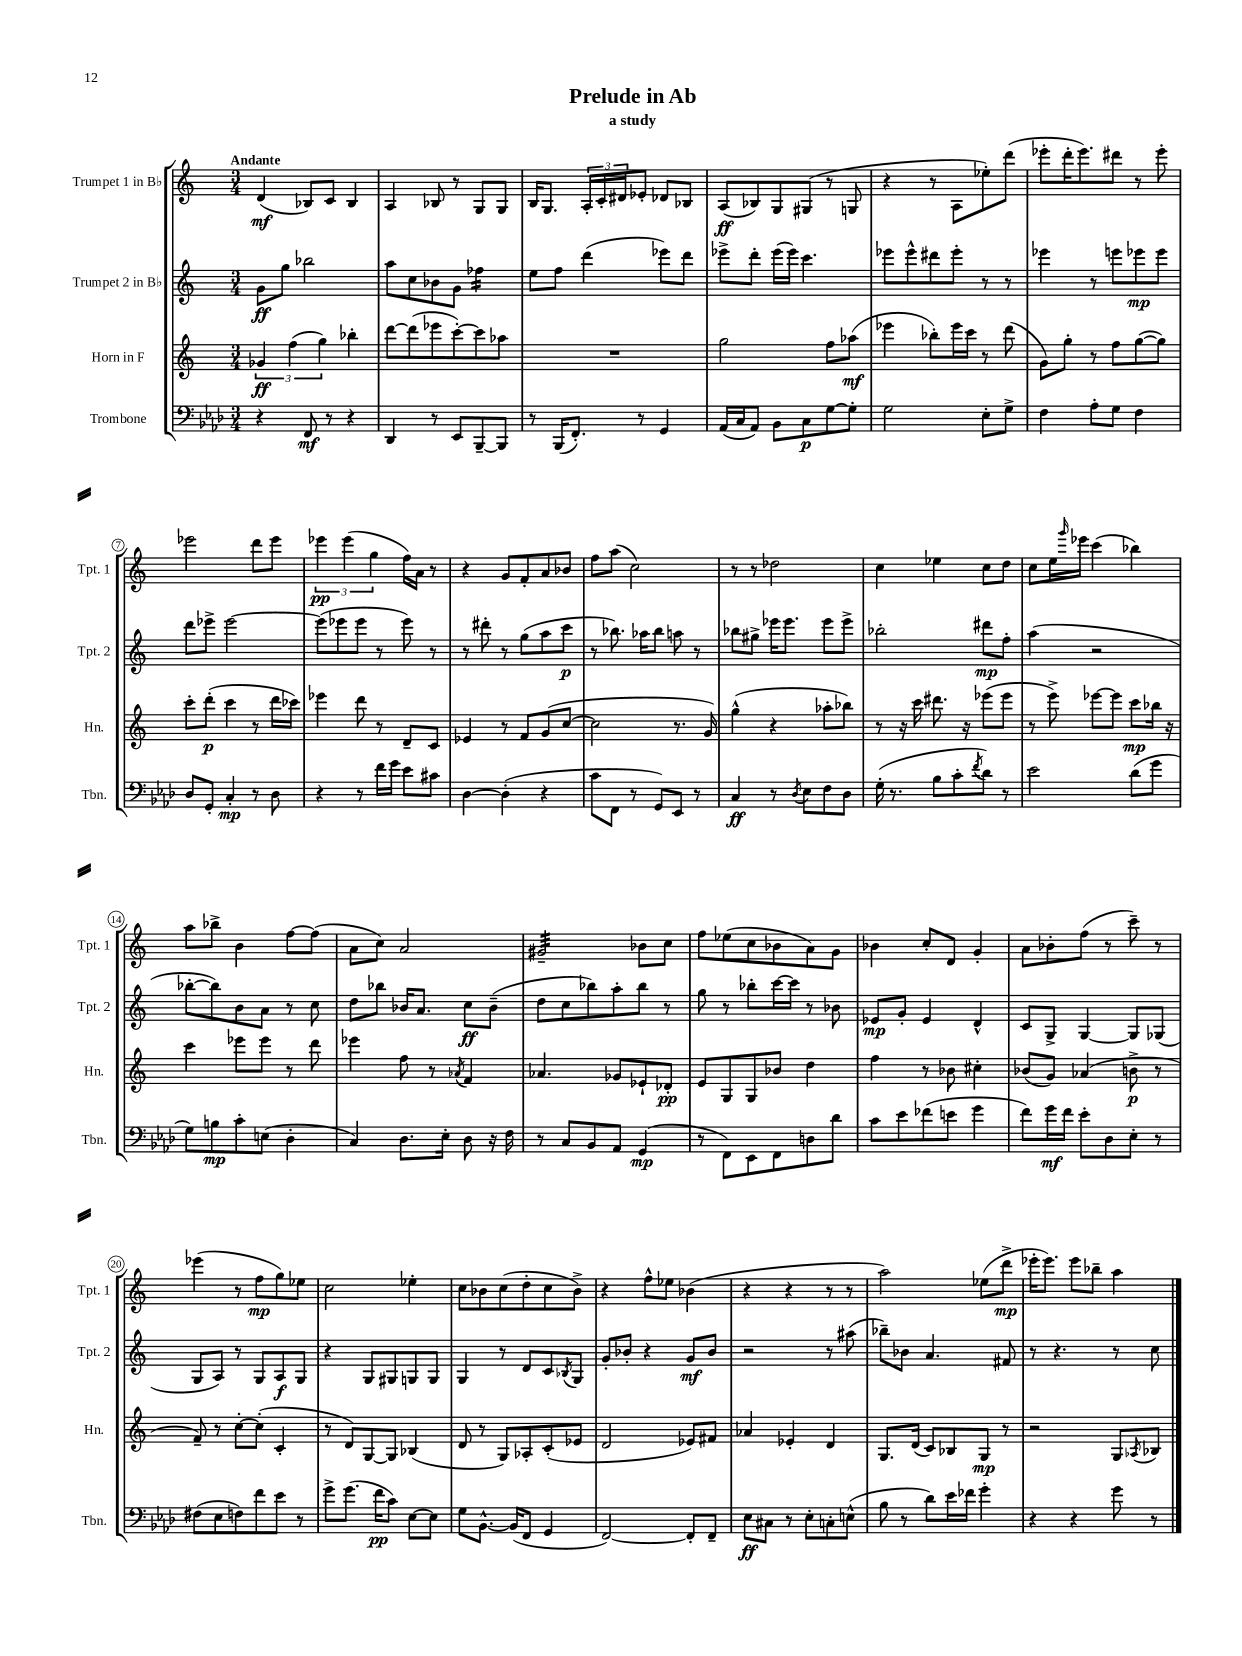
\header { title = "Prelude in Ab" subtitle = "a study" }
<<
\new StaffGroup <<
\new Staff = "s0" \with { instrumentName = "Trumpet 1 in Bb" shortInstrumentName = "Tpt. 1" } {
    \clef treble \key c \major \numericTimeSignature \time 3/4 \tempo "Andante"
    d'4\mf( bes8) c'8 bes4 |
    a4 bes8 r8 g8 g8 |
    b16 g8. \tuplet 3/2 { a16-. c'16-. dis'16 } ees'8-. des'8 bes8 |
    a8\ff( bes8) g8 gis8( r8 g8 |
    r4 r8 a8 ees''8-.) d'''8( |
    ees'''8-. d'''16-. ees'''8.) dis'''8 r8 ees'''8-. |
    ees'''2 d'''8 ees'''8 |
    \tuplet 3/2 { ees'''4\pp ees'''4( g''4 } f''16) a'16 r8 |
    r4 g'8 f'8-. a'8 bes'8 |
    f''8 a''8( c''2) |
    r8 r8 des''2 |
    c''4 ees''4 c''8 d''8 |
    c''8 e''16 \grace { g'''16 } ees'''16 c'''4( bes''4) |
    a''8 bes''8-> b'4 f''8~ f''8( |
    a'8 c''8) a'2 |
    gis'2:32-- bes'8 c''8 |
    f''8 ees''8( c''8 bes'8 a'8) g'8 |
    bes'4 c''8-. d'8 g'4-. |
    a'8 bes'8-. f''8( r8 c'''8--) r8 |
    ees'''4( r8 f''8\mp g''8) ees''8 |
    c''2 ees''4-. |
    c''8 bes'8 c''8( d''8-. c''8 bes'8->) |
    r4 f''8-^ ees''8 bes'4( |
    r4 r4 r8 r8 |
    a''2) ees''8( d'''8->\mp |
    ees'''16-. ees'''8.) ees'''8 bes''8-- a''4 \bar "|." |
}
\new Staff = "s1" \with { instrumentName = "Trumpet 2 in Bb" shortInstrumentName = "Tpt. 2" } {
    \clef treble \key c \major \numericTimeSignature \time 3/4
    g'8\ff g''8 bes''2 |
    a''8 c''8 bes'8 g'8 fes''4:16 |
    e''8 f''8 d'''4( ees'''8) d'''8 |
    ees'''8-> d'''8-. ees'''16( ees'''16) c'''4. |
    ees'''8 ees'''8-^ dis'''8 ees'''8-. r8 r8 |
    ees'''4 r8 e'''8 ees'''8\mp ees'''8 |
    d'''8 ees'''8-> ees'''2~ |
    ees'''8( ees'''8 ees'''8 r8 ees'''8) r8 |
    r8 dis'''8-. r8 g''8( a''8 c'''8\p |
    r8 bes''8.) aes''16 bes''8 a''8 r8 |
    bes''8 gis''8-> ees'''16 ees'''8. ees'''8 ees'''8-> |
    bes''2-. dis'''8\mp f''8-. |
    a''4( r2 |
    bes''8~-. bes''8) b'8 a'8 r8 c''8 |
    d''8 bes''8 bes'16 a'8. c''8\ff bes'8--( |
    d''8 c''8 bes''8) a''8-. bes''8 r8 |
    g''8 r8 bes''8-. c'''16~ c'''16 r8 bes'8 |
    ees'8\mp g'8-. ees'4 d'4-^ |
    c'8 g8-> g4~ g8 ges8( |
    g8 a8) r8 g8 a8\f g8 |
    r4 g8 gis8 g8 g8 |
    g4 r8 d'8 c'8 \acciaccatura { bes8 } g8 |
    g'8-. bes'8-. r4 g'8\mf bes'8 |
    r2 r8 ais''8( |
    bes''8--) bes'8 a'4. fis'8 |
    r8 r4. r8 c''8 \bar "|." |
}
\new Staff = "s2" \with { instrumentName = "Horn in F" shortInstrumentName = "Hn." } {
    \clef treble \key c \major \numericTimeSignature \time 3/4
    \tuplet 3/2 { ges'4\ff f''4( g''4) } bes''4-. |
    d'''8~ d'''8( ees'''8 c'''8~-.) c'''8 aes''8 |
    R2. |
    g''2 f''8 aes''8\mf( |
    ees'''4 bes''8-.) ees'''16 c'''16 r8 d'''8( |
    g'8) g''8-. r8 f''8 g''8~( g''8) |
    c'''8-. d'''8-.\p( c'''4 r8 d'''16 ces'''16) |
    ees'''4 d'''8 r8 d'8-- c'8 |
    ees'4 r8 f'8 g'8( c''8~ |
    c''2 r8. g'16) |
    g''4-^( r4 aes''8-. bes''8) |
    r8 r16 c'''16 dis'''8. r16 ees'''8( ees'''8 |
    r8 e'''8->) ees'''8~ ees'''8 c'''8\mp bes''16 r16 |
    c'''4 ees'''8 ees'''8 r8 d'''8 |
    ees'''4 f''8 r8 \acciaccatura { aes'8 } f'4 |
    aes'4. ges'8 ees'8-! des'8-.\pp |
    e'8 g8 g8 bes'8 d''4 |
    f''4 r8 bes'8 cis''4-. |
    bes'8( g'8) aes'4( b'8->\p r8 |
    f'8--) r8 c''8~-. c''8-.( c'4-. |
    r8 d'8) g8~ g8 bes4( |
    d'8 r8 g8) aes8-. c'8-.( ees'8 |
    d'2 ees'8) fis'8 |
    aes'4 ees'4-. d'4 |
    g8. d'16( c'8) bes8 g8\mp r8 |
    r2 g8 \acciaccatura { aes8 } bes8 \bar "|." |
}
\new Staff = "s3" \with { instrumentName = "Trombone" shortInstrumentName = "Tbn." } {
    \clef bass \key aes \major \numericTimeSignature \time 3/4
    r4 f,8\mf r8 r4 |
    des,4 r8 ees,8 bes,,8~-- bes,,8 |
    r8 bes,,16( f,8.-.) r8 g,4 |
    aes,16( c16 aes,8) bes,8 c8\p g8~ g8-. |
    g2 ees8-. g8-> |
    f4 aes8-. g8 f4 |
    des8 g,8-. c4-.\mp r8 des8 |
    r4 r8 f'16 g'16 ees'8 cis'8 |
    des4~ des4-.( r4 |
    c'8 f,8 r8 g,8) ees,8 r8 |
    c4\ff r8 \acciaccatura { des8 } ees8 f8 des8 |
    g16-.( r8. bes8 c'8-. \acciaccatura { f'8 } des'8) r8 |
    ees'2 des'8( g'8 |
    g8) b8\mp c'8-. e8( des4-. |
    c4) des8. ees16-. des8 r16 f16 |
    r8 c8 bes,8 aes,8 g,4\mp( |
    r8 f,8) ees,8 f,8 d8 des'8 |
    c'8 ees'8 fes'8( e'8 g'4 |
    f'8) g'16\mf f'16 ees'8-. des8 ees8-. r8 |
    fis8( ees8 f8) f'8 ees'8 r8 |
    g'8-> g'8.( f'16\pp c'8) ees8~ ees8 |
    g8 bes,8.~-^ bes,16( f,8 g,4 |
    f,2~) f,8-. f,8-- |
    ees8\ff cis8 r8 ees8-. c8-. e8-^( |
    bes8 r8 des'8) ees'16 fes'16 g'4-. |
    r4 r4 g'8 r8 \bar "|." |
}
>>
>>
\layout { \context { \Score \override BarNumber.stencil = #(make-stencil-circler 0.1 0.3 ly:text-interface::print) } }
